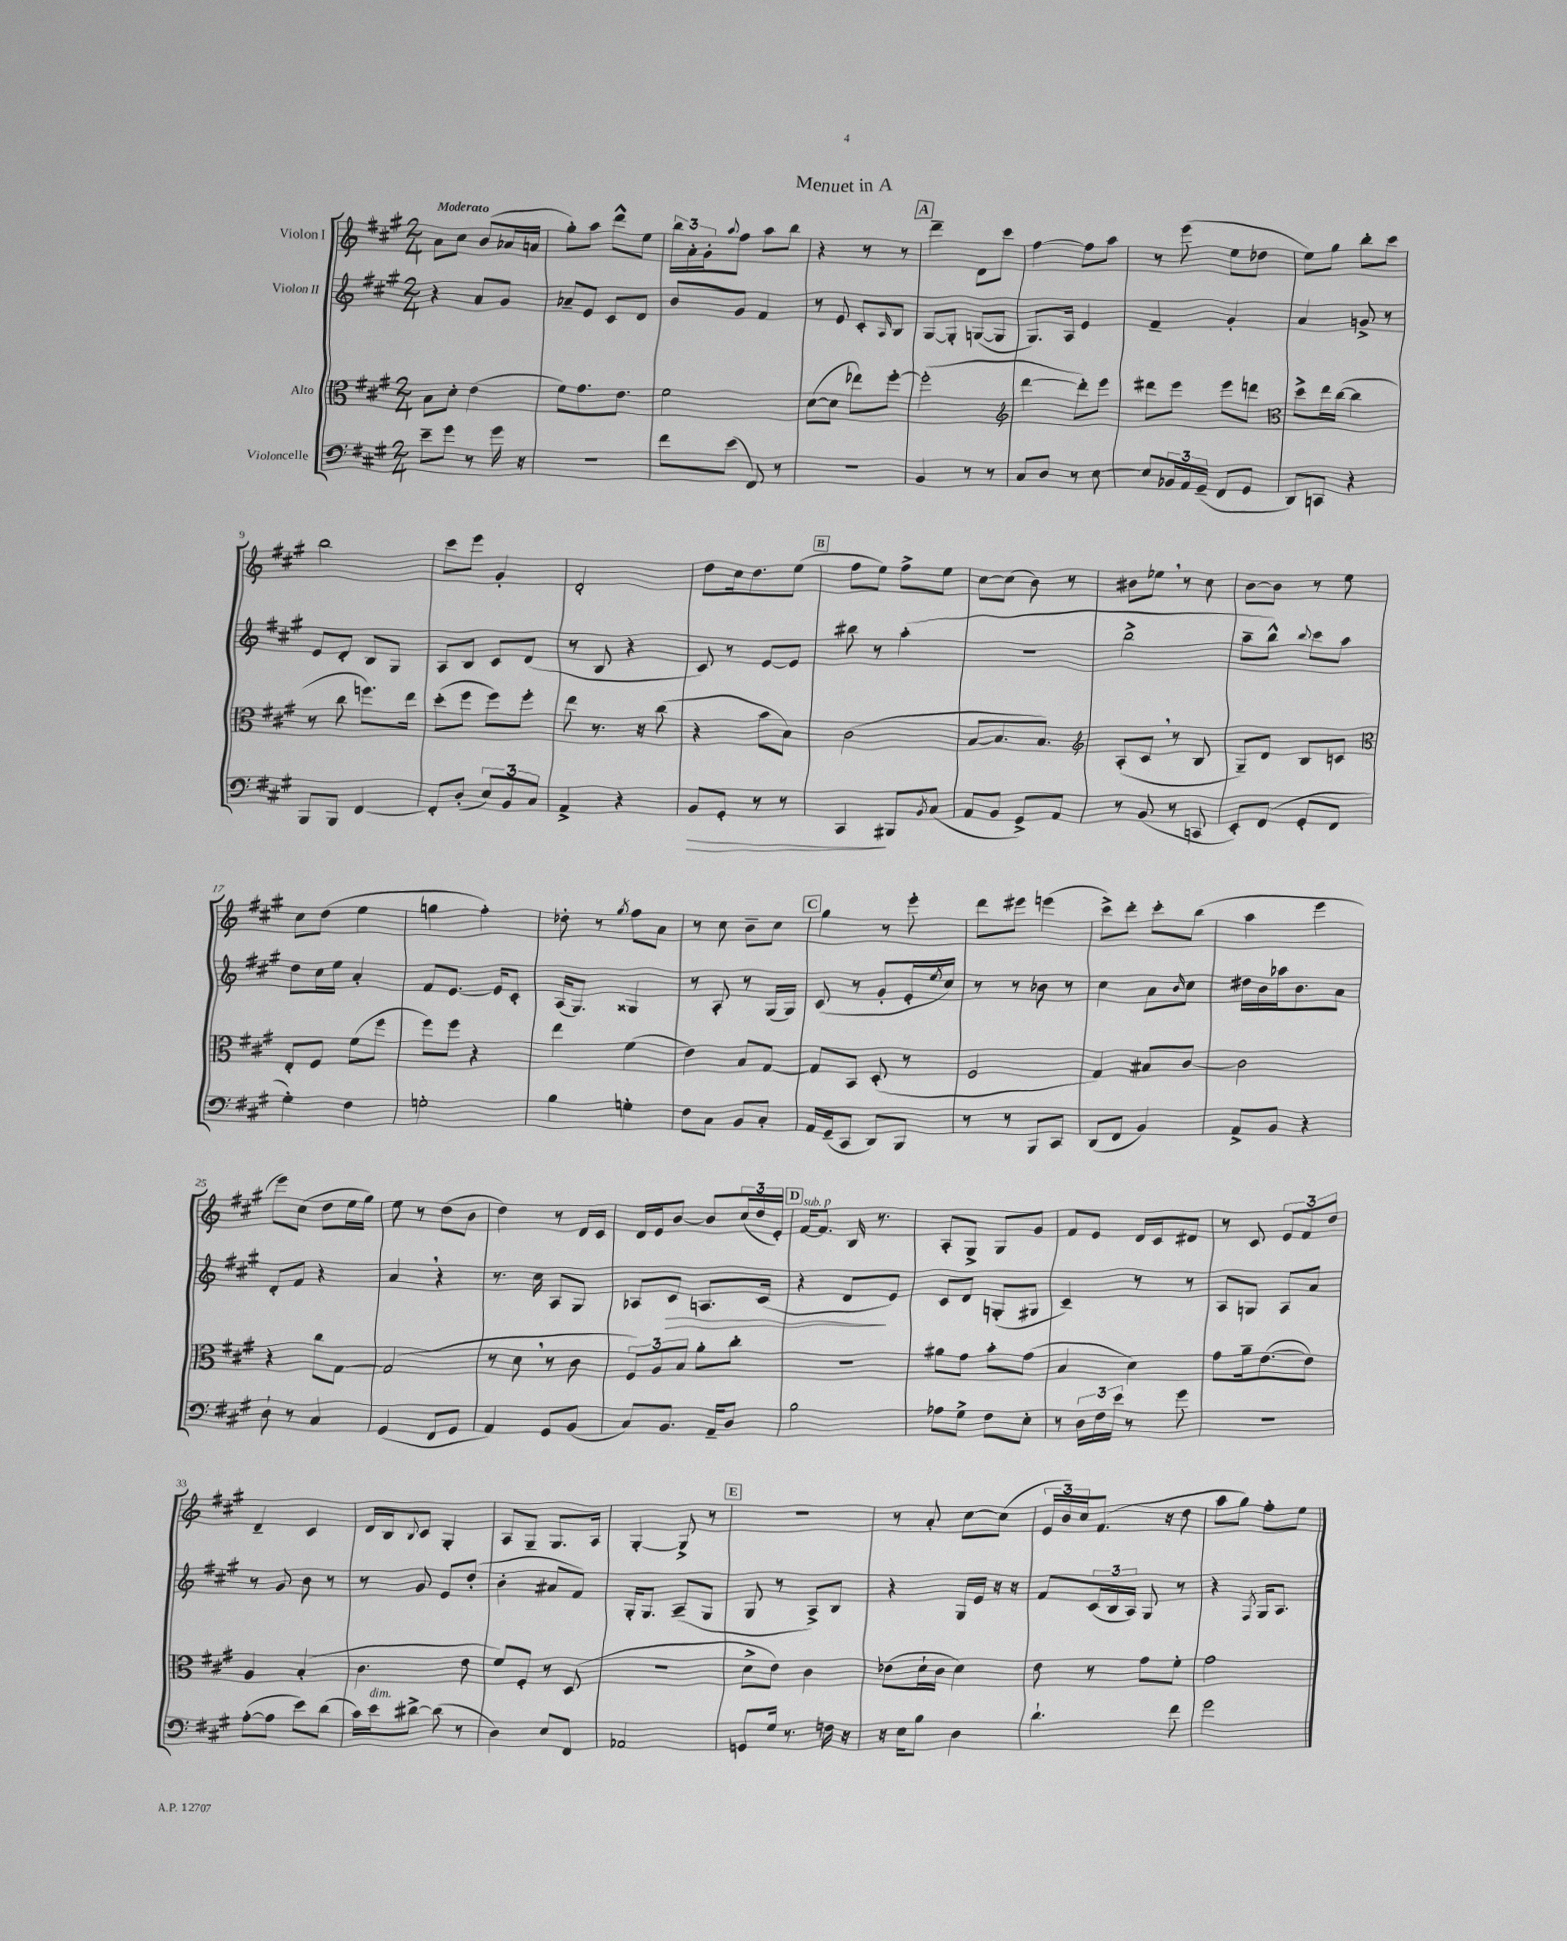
\header { title = "Menuet in A" }
<<
\new StaffGroup <<
\new Staff = "s0" \with { instrumentName = "Violon I" } {
    \clef treble \key a \major \numericTimeSignature \time 2/4 \tempo "Moderato"
    a'8 cis''8 b'8( aes'16 a'16 |
    gis''8-.) a''8 d'''8-^ e''8 |
    \tuplet 3/2 { b''16 a'16-. gis'16-. } \appoggiatura { a''8 } fis''8 a''8 b''8 |
    r4 r8 r8 |
    \mark \markup { \box "A" } d'''4-- d'8 cis'''8 |
    fis''4~ fis''8 a''8 |
    r8 e'''8( e''8 des''8 |
    e''8) gis''8 b''8-. cis'''8 |
    b''2 |
    cis'''8 e'''8 gis'4-. |
    d'2-. |
    d''8 cis''16 d''8. e''8( |
    \mark \markup { \box "B" } fis''8 e''8) fis''8-> e''8 |
    cis''8~ cis''8( b'8) r8 |
    bis'8 ees''8 \breathe r8 cis''8 |
    b'8~ b'8 r8 e''8 |
    cis''8 d''8( e''4 |
    g''4 fis''4-.) |
    des''8-. r8 \acciaccatura { gis''8 } fis''8 a'8 |
    r8 cis''8 b'8-- cis''8 |
    \mark \markup { \box "C" } gis''4 r8 e'''8-. |
    d'''8 eis'''8 e'''4( |
    cis'''8->) d'''8-. cis'''8-. b''8( |
    a''4 e'''4 |
    e'''8) cis''8( d''8 e''16 gis''16) |
    e''8 r8 d''8( b'8 |
    d''4) r8 d'16 cis'16 |
    d'16 e'16 b'8~ b'8 \tuplet 3/2 { cis''16( d''16 e'16-.) } |
    \mark \markup { \box "D" } fis'16~^\markup { \italic "sub. p" } fis'8. b16 r8. |
    a8-. gis8-> gis8 gis'8 |
    fis'8 e'8 d'16 cis'16 dis'8 |
    r8 cis'8 \tuplet 3/2 { e'8 fis'8 d''8 } |
    d'4-- cis'4 |
    d'16 b16 \appoggiatura { b8 } cis'8 gis4-. |
    a8 gis8-- gis8. a16 |
    gis4~-. gis8-> r8 |
    \mark \markup { \box "E" } r2 |
    r8 a'8-. cis''8~ cis''8( |
    \tuplet 3/2 { e'16 b'16) cis''16 } fis'8.( r16 d''8 |
    a''8 gis''8) fis''8-. e''8 \bar "|." |
}
\new Staff = "s1" \with { instrumentName = "Violon II" } {
    \clef treble \key a \major \numericTimeSignature \time 2/4
    r4 a'8 gis'8 |
    aes'8-- e'8 cis'8 d'8 |
    b'8 gis'8 fis'4 |
    r8 e'8 cis'8-. \grace { a16 } b8 |
    \mark \markup { \box "A" } gis8~ gis8-. g8~( g8 |
    gis8.) a16 e'4 |
    fis'4-- gis'4-. |
    a'4 g'8-> r8 |
    e'8 d'8-. b8 gis8 |
    a8 b8 cis'8 d'8( |
    r8 b8 r4 |
    cis'8) r8 e'8~ e'8 |
    \mark \markup { \box "B" } bis''8 r8 a''4-.( |
    R2 |
    b''2-> |
    a''8-- b''8-^) \appoggiatura { b''8 } cis'''8 a''8 |
    d''8 cis''16 e''16 a'4-. |
    fis'8 e'8.~ e'16 cis'8-. |
    a16( gis8.) gisis4 |
    r8 a8-. r8 gis16( gis16) |
    \mark \markup { \box "C" } cis'8( r8 gis'8-. e'16-. \acciaccatura { e''8 } cis''16) |
    r8 r8 bes'8 r8 |
    cis''4 a'8 \grace { b'16 } cis''8 |
    dis''16 b'16 aes''16 b'8. a'8 |
    d'8-. fis'8 r4 |
    a'4 \breathe r4 |
    r8. cis''16 a8 gis8 |
    aes8 cis'8\> a8. cis'16( |
    \mark \markup { \box "D" } r4 d'8\! e'8) |
    cis'8 d'8 g8-.( gis8 |
    cis'4--) r8 r8 |
    a8 g8 a8 a'8 |
    r8 gis'8 b'8 r8 |
    r8 gis'8 e'8 d''8-.( |
    b'4-. ais'8 fis'8) |
    gis16-. gis8. a8--( gis8 |
    \mark \markup { \box "E" } gis8 r8 a8->) b8 |
    r4 gis16 e'16 r16 r16 |
    fis'8 \tuplet 3/2 { cis'16( b16 a16) } gis8 r8 |
    r4 \acciaccatura { fis8 } gis16 a8. \bar "|." |
}
\new Staff = "s2" \with { instrumentName = "Alto" } {
    \clef alto \key a \major \numericTimeSignature \time 2/4
    b8 d'8-. e'4( |
    fis'8) gis'8. e'8. |
    fis'2 |
    d'8~( d'8 ees''8) fis''8~-. |
    \mark \markup { \box "A" } fis''2-.( |
    \clef treble d'''4~ d'''8-.) e'''8 |
    dis'''8 e'''8 e'''8 d'''8 |
    \clef alto d''8-> e''16 cis''16~( cis''4 |
    r8 cis''8 f''8.) e''16 |
    d''8-.( fis''8 fis''8) fis''8-. |
    e''8 r8. r16 cis''8( |
    r4 b'8 b8) |
    \mark \markup { \box "B" } cis'2( |
    b8~ b8. b8.) |
    \clef treble a8-.( cis'8 \breathe r8 b8 |
    gis8--) d'8 b8 c'8 |
    \clef alto e8-. fis8 fis'8( fis''8 |
    fis''8) fis''8 r4 |
    e''4 fis'4( |
    e'4) b8 gis8~ |
    \mark \markup { \box "C" } gis8 b,8 d8-.( r8 |
    fis2 |
    gis4) bis8 cis'8~ |
    cis'2 |
    r4 cis''8 gis8~ |
    gis2( |
    r8 d'8 \breathe r8 cis'8 |
    \tuplet 3/2 { fis8) a8 b8 } a'8-. cis''8-. |
    \mark \markup { \box "D" } r2 |
    ais'8 gis'8 b'8-. gis'8( |
    b4 d'4) |
    gis'8 a'16-- e'8.~( e'8) |
    a4 b4-.( |
    cis'4. e'8 |
    fis'8) fis8-. r8 d8( |
    R2 |
    \mark \markup { \box "E" } d'8-> e'8) cis'4 |
    ees'8( d'16-! cis'16 d'4) |
    e'8 r8 gis'8 fis'8-. |
    gis'2 \bar "|." |
}
\new Staff = "s3" \with { instrumentName = "Violoncelle" } {
    \clef bass \key a \major \numericTimeSignature \time 2/4
    e'8-- gis'8 r8 gis'16 r16 |
    R2 |
    fis'8 e'8( fis,8) r8 |
    R2 |
    \mark \markup { \box "A" } b,4 r8 r8 |
    cis8 d8 r8 e8~ |
    e8 \tuplet 3/2 { bes,16 a,16 gis,16--( } fis,8 gis,8 |
    d,8) c,8 r4 |
    b,,8 b,,8 fis,4~ |
    fis,8-. d8-.( \tuplet 3/2 { e8) b,8 cis8 } |
    a,4-> r4 |
    b,8\> gis,8-. r8 r8 |
    \mark \markup { \box "B" } cis,4\! bis,,8 \acciaccatura { b,8 } cis8( |
    a,8 b,8 gis,8->) a,8 |
    r8 b,8( r8 c,8 |
    e,8-.) fis,8( gis,8-. fis,8 |
    gis4-.) fis4 |
    g2-. |
    b4 g4-. |
    fis8 cis8 b,8 cis8-. |
    \mark \markup { \box "C" } a,16 gis,16--( cis,8 d,8) b,,8 |
    r8 r8 b,,8 cis,8 |
    d,8( fis,8 b,4) |
    a,8-> b,8 r4 |
    d8-! r8 cis4 |
    gis,4( fis,8 gis,8 |
    a,4) gis,8 b,8( |
    cis8) b,8. a,16-- d8 |
    \mark \markup { \box "D" } b2 |
    aes8 gis8-> fis8 e8-. |
    r8 \tuplet 3/2 { d16 fis16 e'16 } r8 gis'8 |
    R2 |
    a8~-.( a8 e'8) d'8( |
    cis'16) e'16^\markup { \italic "dim." } dis'8~-> dis'8( r8 |
    d4) e8 fis,8 |
    aes,2 |
    \mark \markup { \box "E" } g,8 gis16 r8. f16 r16 |
    r16 e16 b8 d4 |
    d'4.-! fis'8 |
    gis'2 \bar "|." |
}
>>
>>
